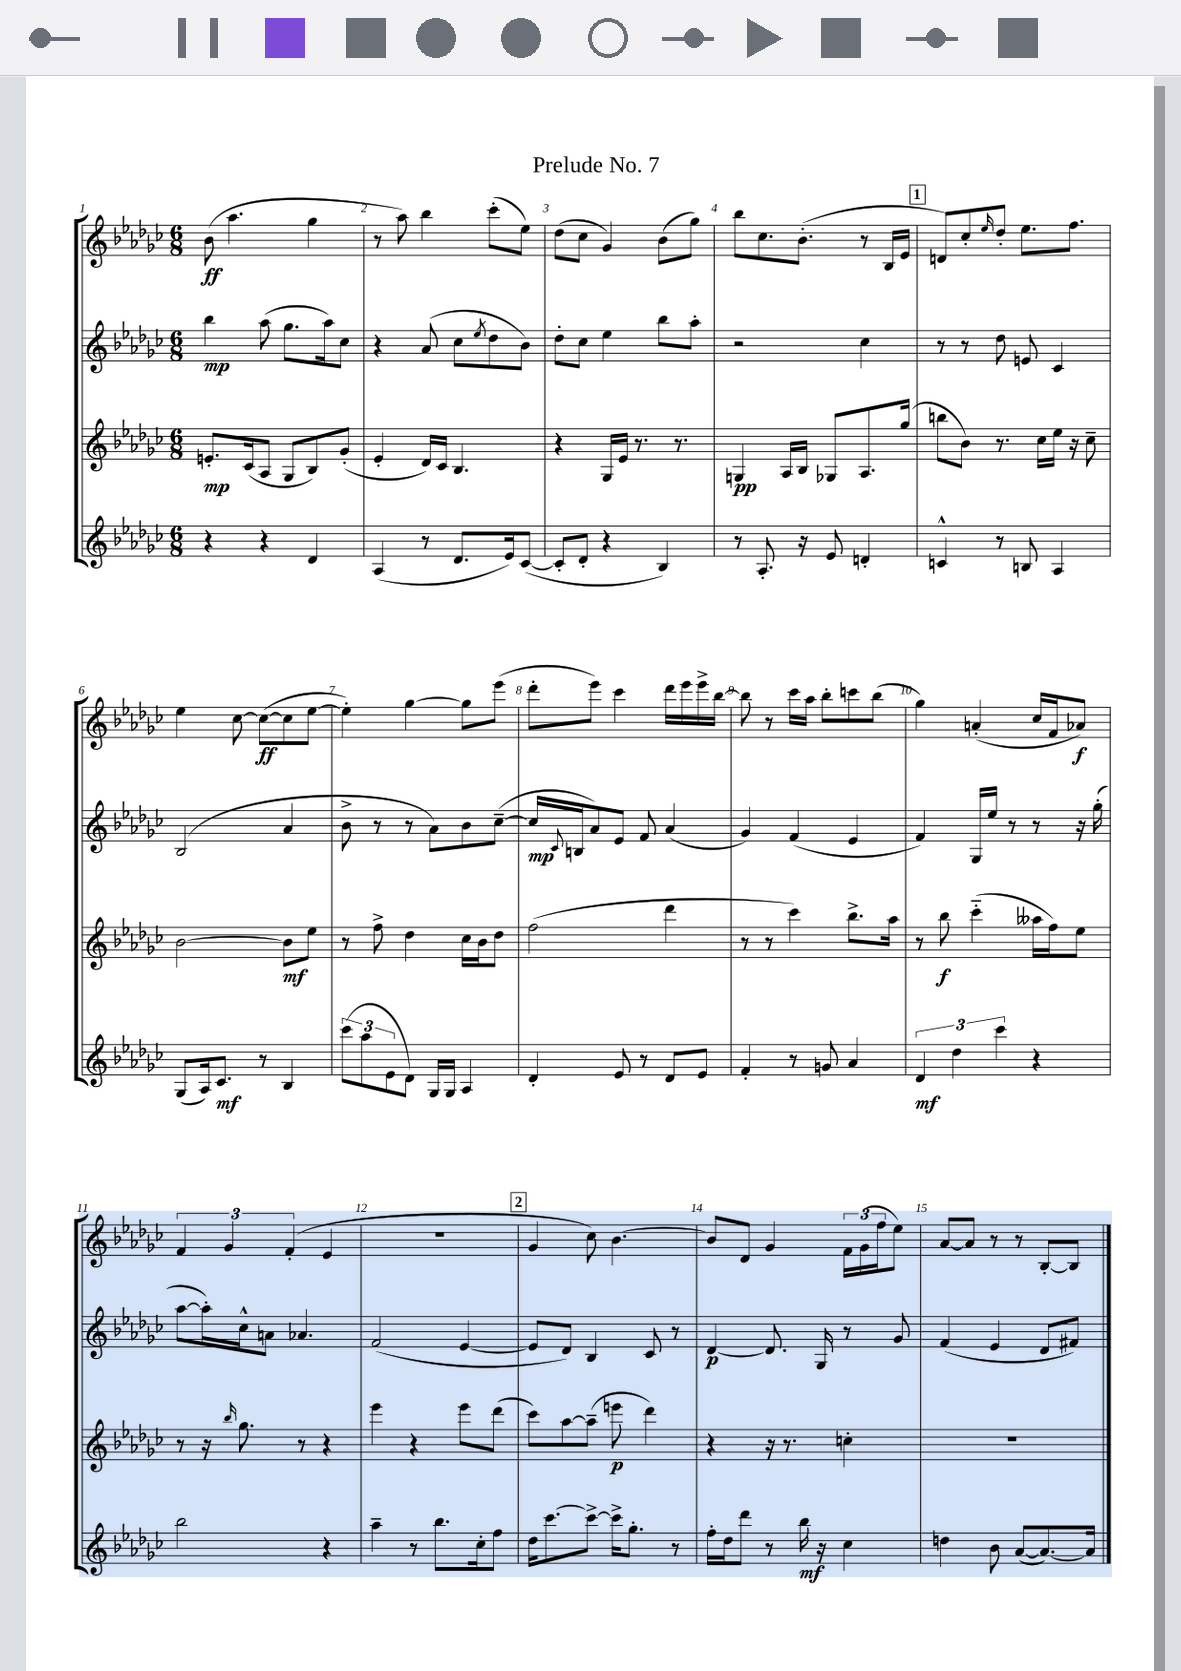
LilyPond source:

\header { title = "Prelude No. 7" }
<<
\new StaffGroup <<
\new Staff = "s0" {
    \clef treble \key ges \major \numericTimeSignature \time 6/8
    bes'8\ff( aes''4. ges''4 |
    r8 aes''8) bes''4 ces'''8-.( ees''8) |
    des''8( ces''8 ges'4) bes'8( ges''8) |
    bes''8 ces''8. bes'8.-.( r8 bes16 ees'16 |
    \mark \markup { \box "1" } d'8) ces''8-. \grace { ees''16 } des''8-. ees''8. f''8. |
    ees''4 ces''8~ ces''8~\ff( ces''8 ees''8~ |
    ees''4-.) ges''4~ ges''8 ees'''8( |
    des'''8-. ees'''8) ces'''4 des'''16 ees'''16 ees'''16-> bes''16~ |
    bes''8 r8 ces'''16 aes''16 bes''8-. c'''8 bes''8( |
    ges''4) a'4-.( ces''16 f'16 aes'8\f) |
    \tuplet 3/2 { f'4 ges'4 f'4-.( } ees'4 |
    R2. |
    \mark \markup { \box "2" } ges'4 ces''8) bes'4.~ |
    bes'8 des'8 ges'4 \tuplet 3/2 { f'16 ges'16( f''16 } ees''8) |
    aes'8~ aes'8 r8 r8 bes8~-. bes8 \bar "|." |
}
\new Staff = "s1" {
    \clef treble \key ges \major \numericTimeSignature \time 6/8
    bes''4\mp aes''8( ges''8. aes''16) ces''8 |
    r4 aes'8( ces''8 \acciaccatura { ees''8 } des''8 bes'8) |
    des''8-. ces''8 ees''4 bes''8 aes''8-. |
    r2 ces''4 |
    \mark \markup { \box "1" } r8 r8 des''8 e'8 ces'4 |
    bes2( aes'4 |
    bes'8-> r8 r8 aes'8) bes'8 ces''8~--( |
    ces''16\mp \appoggiatura { ces'8 } b16 aes'8) ees'8 f'8 aes'4( |
    ges'4) f'4( ees'4 |
    f'4) ges16 ees''16 r8 r8 r16 ges''16-.( |
    aes''8~ aes''16-.) ces''16-^ a'8 aes'4. |
    f'2( ees'4~ |
    \mark \markup { \box "2" } ees'8 des'8) bes4 ces'8 r8 |
    des'4~\p des'8. ges16 r8 ges'8 |
    f'4( ees'4 des'8 fis'8) \bar "|." |
}
\new Staff = "s2" {
    \clef treble \key ges \major \numericTimeSignature \time 6/8
    e'8.-.\mp ces'16( aes8 ges8 bes8) ges'8-.( |
    ees'4-. des'16) ces'16 bes4. |
    r4 ges16 ees'16 r8. r8. |
    g4\pp aes16 bes16 ges8 aes8. ges''16( |
    \mark \markup { \box "1" } b''8 bes'8) r8. ces''16 ees''16 r16 ces''8-- |
    bes'2~ bes'8\mf ees''8 |
    r8 f''8-> des''4 ces''16 bes'16 des''8 |
    f''2( des'''4 |
    r8 r8 ces'''4) bes''8.-> aes''16 |
    r8 bes''8\f ces'''4-_( aeses''16 f''16) ees''8 |
    r8 r16 \grace { bes''16 } ges''8. r8 r4 |
    ees'''4 r4 ees'''8 des'''8( |
    \mark \markup { \box "2" } ces'''8) aes''8~ aes''8--( e'''8\p des'''4) |
    r4 r16 r8. c''4-. |
    R2. \bar "|." |
}
\new Staff = "s3" {
    \clef treble \key ges \major \numericTimeSignature \time 6/8
    r4 r4 des'4 |
    aes4( r8 des'8. ees'16) ces'8~( |
    ces'8-. des'8-. r4 bes4) |
    r8 aes8.-. r16 ees'8 d'4-. |
    \mark \markup { \box "1" } c'4-^ r8 b8 aes4 |
    ges8( aes16) ces'8.\mf r8 bes4 |
    \tuplet 3/2 { ces'''8( aes''8 ees'8 } des'8) ges16 ges16 aes4 |
    des'4-. ees'8 r8 des'8 ees'8 |
    f'4-. r8 g'8 aes'4 |
    \tuplet 3/2 { des'4\mf des''4 ces'''4 } r4 |
    bes''2 r4 |
    aes''4-- r8 bes''8. ces''16-. f''8 |
    \mark \markup { \box "2" } des''16 ces'''8.~ ces'''8~-> ces'''16-> ges''8.-. r8 |
    f''16-. des''16 des'''8 r8 bes''16\mf r16 ces''4 |
    d''4 bes'8 aes'8~( aes'8.~) aes'16 \bar "|." |
}
>>
>>
\layout { \context { \Score \override BarNumber.break-visibility = ##(#f #t #t) barNumberVisibility = #all-bar-numbers-visible } }
